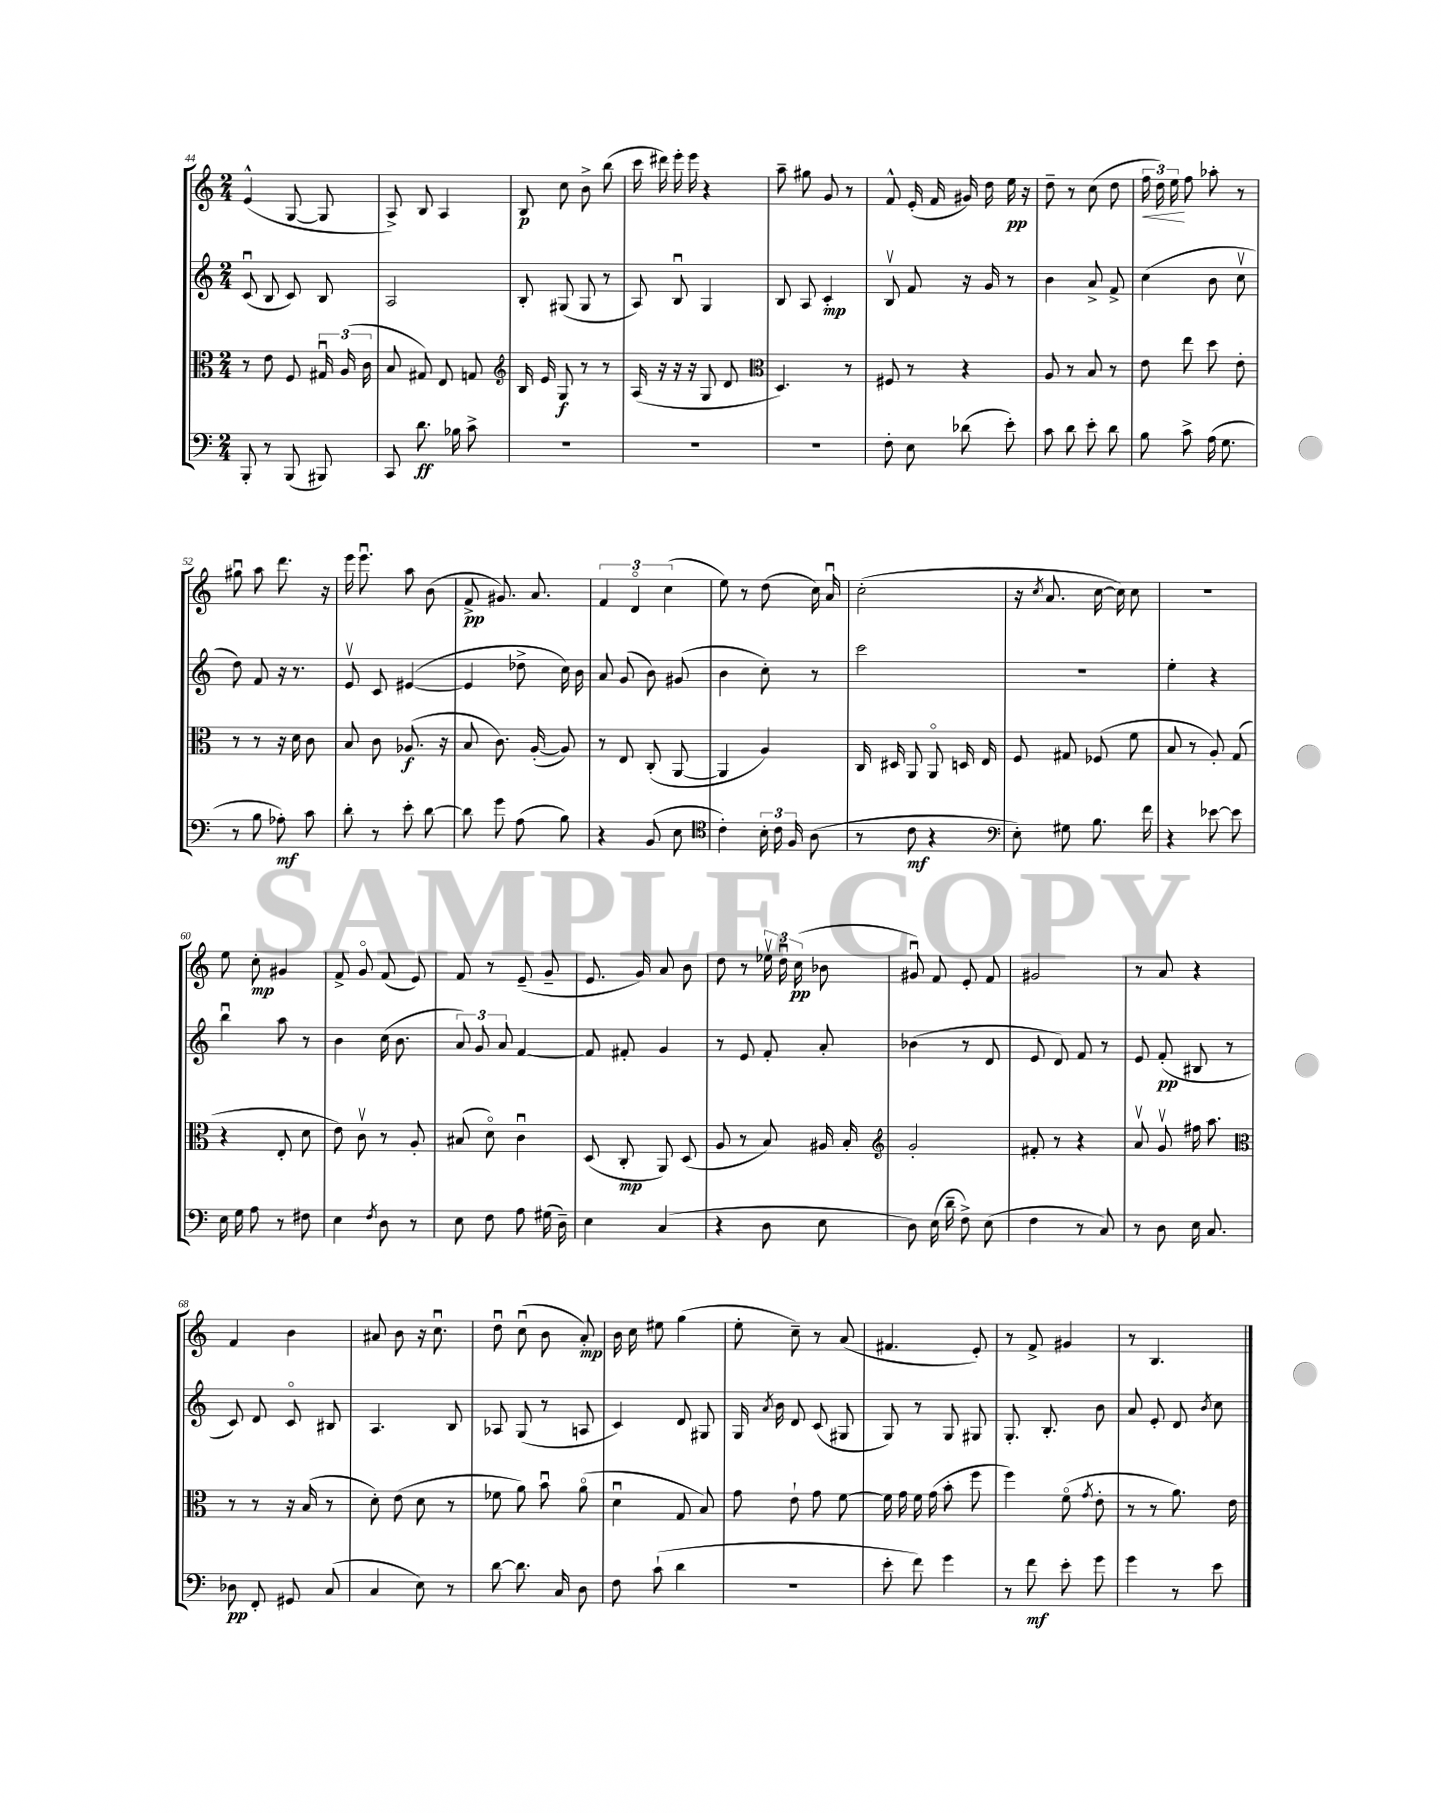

**kern	**kern	**kern	**kern
*staff4	*staff3	*staff2	*staff1
*clefF4	*clefC3	*clefG2	*clefG2
*k[]	*k[]	*k[]	*k[]
*M2/4	*M2/4	*M2/4	*M2/4
8BBB'/	8r	(8cu/	(4e^^/
8r	8e\	8B/	.
(8BBB/	8F/	8c/)	[8G/
8BBB#/)	24G#u/	8B/	8G/]
.	(24A/	.	.
.	24c\	.	.
=	=	=	=
8CC/	8B/	2A/	8A^/)
8.d\	8G#/)	.	8B/
.	8E/	.	4A/
16B-\	.	.	.
8c^\	8G/	.	.
=	=	=	=
*	*clefG2	*	*
2r	16B/	8B'/	8B/
.	16e/	.	.
.	8G/	(8G#/	8cc\
.	8r	8G#/	8b^\
.	8r	8r	(8bb\
=	=	=	=
2r	(16A/	8A/)	16ccc\
.	16r	.	16ddd#\)
.	16r	8Bu/	16eee'\
.	16r	.	16eee\
.	8G/	4G/	4r
.	8d/	.	.
=	=	=	=
*	*clefC3	*	*
2r	4.D/)	8B/	8aa~\
.	.	8A/	8gg#\
.	.	4c'/	8g/
.	8r	.	8r
=	=	=	=
8F'\	8F#/	8Bv/	8f^^/
8E\	8r	8f/	(16e'/
.	.	.	16f/
(8d-\	4r	16r	16g#/)
.	.	16g/	16dd\
8e'\)	.	8r	16ee\
.	.	.	16r
=	=	=	=
8c\	8A/	4b\	8dd~\
8d\	8r	.	8r
8e'\	8B/	8a^/	(8cc\
8d\	8r	8f^/	8dd\
=	=	=	=
8B\	8e\	(4cc\	24ff\
.	.	.	24dd\)
.	.	.	24ee\
8c^\	8ee\	.	8ff\
(16A\	8dd\	8b\	8aa-'\
8.G\	.	.	.
.	8e'\	8ccv\	8r
=	=	=	=
8r	8r	8dd\)	8gg#u\
8B\	8r	8f/	8aa\
8A-'\)	16r	16r	8.ddd\
.	16d\	8.r	.
8c\	8c\	.	.
.	.	.	16r
=	=	=	=
8d'\	8B/	8ev/	16eee\
.	.	.	8.eeeu\
8r	8c\	8c/	.
8e'\	(8.A-/	([4e#/	8aa\
[8d\	.	.	(8b\
.	16r	.	.
=	=	=	=
8d\]	8B/	4e#/]	8f^/
8g\	8.c\)	.	8.g#/)
(8A\	.	8dd-^\	.
.	([16A'/	.	8.a/
8B\)	8A/])	16cc\)	.
.	.	16b\	.
=	=	=	=
4r	8r	8a/	6f/
.	8E/	(8g/	.
.	.	.	6do/
(8BB/	(8C'/	8b\)	.
.	.	.	(6cc\
8E\	[8AA/	(8g#/	.
=	=	=	=
*clefC4	*	*	*
4c'\)	4AA/]	4b\	8ee\)
.	.	.	8r
24B'\	4A/)	8cc'\)	(8dd\
24c\	.	.	.
24F/	.	.	.
(8A\	.	8r	16cc\)
.	.	.	16au/
=	=	=	=
8r	16C/	2ccc\	(2cc'\
.	16D#/	.	.
8c\	8AA/	.	.
4r	8AAo/	.	.
.	16D/	.	.
.	16E/	.	.
=	=	=	=
*clefF4	*	*	*
8E'\)	8F/	2r	16r
.	.	.	8qcc/
.	.	.	8.a/
8G#\	8G#/	.	.
8.B\	(8F-/	.	[16cc\
.	.	.	16cc\])
.	8f\	.	8cc\
16f\	.	.	.
=	=	=	=
4r	8B/	4ee'\	2r
.	8r	.	.
[8e-\	8A'/)	4r	.
8e-\]	(8G/	.	.
=	=	=	=
16E\	4r	4bbu\	8ee\
16G\	.	.	.
8A\	.	.	8cc'\
8r	8E'/	8aa\	4g#/
8F#\	8d\	8r	.
=	=	=	=
4E\	8e\)	4b\	8f^/
.	8cv\	.	8go/
8qF/	.	.	.
8D\	8r	(16cc\	(8f/
.	.	8.b\	.
8r	8A'/	.	8e/)
=	=	=	=
8E\	(8B#/	12a/)	8f/
.	.	12g/	.
8F\	8do\)	.	8r
.	.	12a/	.
8A\	4cu\	[4f/	(8e~/
(16G#\	.	.	8g~/
16D~\)	.	.	.
=	=	=	=
4E\	(8D/	8f/]	8.e/
.	8C'/	8f#'/	.
.	.	.	16g/)
(4C/	8AA/)	4g/	8a/
.	(8D/	.	8b\
=	=	=	=
4r	8A/	8r	8dd\
.	8r	8e/	8r
8D\	8B/)	8f'/	24ee-v\
.	.	.	24ddu\
.	.	.	(24cc\
8E\	16A#/	8a'/	8b-\
.	16B'/	.	.
=	=	=	=
*	*clefG2	*	*
8D\)	2g'/	(4b-\	8g#u/)
(16E\	.	.	8f/
16d~\	.	.	.
8F^\)	.	8r	8e'/
(8E\	.	8d/	8f/
=	=	=	=
4F\	8f#'/	8e/	2g#/
.	8r	8d/)	.
8r	4r	8f/	.
8C/)	.	8r	.
=	=	=	=
8r	8av/	8e/	8r
8D\	8gv/	(8f'/	8a/
16E\	16ff#\	8B#/	4r
8.C/	8.aa\	.	.
.	.	8r	.
=	=	=	=
*	*clefC3	*	*
8D-\	8r	8c/)	4f/
8FF'/	8r	8d/	.
8GG#/	16r	8co/	4b\
.	(16B/	.	.
(8C/	8r	8B#/	.
=	=	=	=
4C/	8d'\)	4.A/	8a#/
.	(8e\	.	8b\
8E\)	8d\	.	16r
.	.	.	8.ccu\
8r	8r	8B/	.
=	=	=	=
[8d\	8f-\	8A-/	8ddu\
8.d\]	8a\)	(8G/	(8ccu\
.	8bu\	8r	8b\
16C/	.	.	.
8D\	(8ao\	8A/	8a'/)
=	=	=	=
8F\	4du\	4c/)	16b\
.	.	.	16cc\
(8c`\	.	.	8ee#\
4d\	8G/	8d/	(4gg\
.	8B/)	8G#/	.
=	=	=	=
2r	8g\	16G/	8ee'\
.	.	8qa/	.
.	.	16b\	.
.	8e`\	8d/	8cc~\)
.	8g\	(8c/	8r
.	[8f\	8G#/	(8a/
=	=	=	=
8e'\	16f\]	8G/)	4.f#/
.	16g\	.	.
8f\)	16f\	8r	.
.	(16g\	.	.
4g\	8b'\	8G/	.
.	8ff\	8G#/	8e'/)
=	=	=	=
8r	4ff\)	8.G'/	8r
8f\	.	.	8f^/
.	.	8.B'/	.
8e'\	(8fo\	.	4g#/
.	8qg/	.	.
8g\	8e'\	8b\	.
=	=	=	=
4g\	8r	8a/	8r
.	8r	8e'/	4.B/
8r	8.a\)	8d/	.
.	.	8qb/	.
8e\	.	8cc\	.
.	16e\	.	.
==	==	==	==
*-	*-	*-	*-
